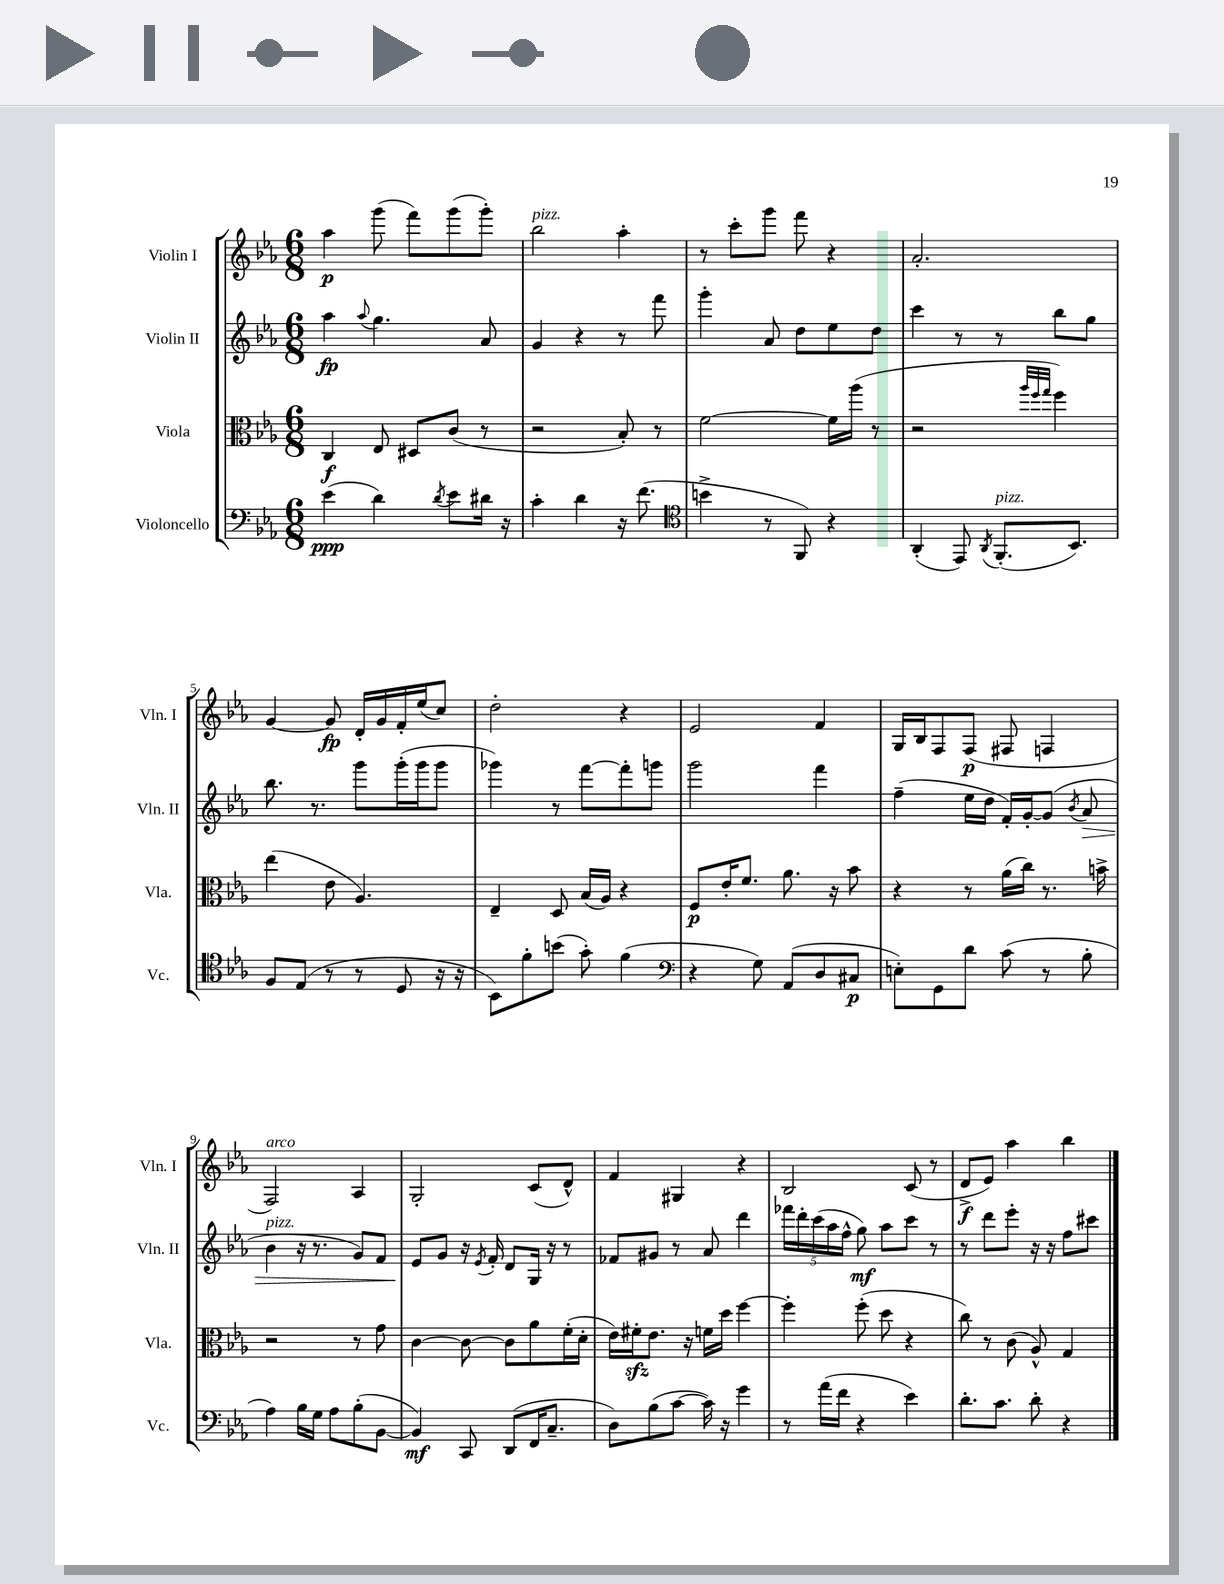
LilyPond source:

<<
\new StaffGroup <<
\new Staff = "s0" \with { instrumentName = "Violin I" shortInstrumentName = "Vln. I" } {
    \clef treble \key ees \major \numericTimeSignature \time 6/8
    \autoBeamOff aes''4\p g'''8( f'''8[) g'''8( g'''8]-.) |
    bes''2^\markup { \italic "pizz." } aes''4-. |
    r8 c'''8[-. g'''8] f'''8 r4 |
    aes'2.-. |
    g'4~ g'8\fp d'16[-. g'16 f'16-. ees''16( c''8]) |
    d''2-. r4 |
    ees'2 f'4 |
    g16[ bes16 f8 f8]\p( fis8 f4 |
    f2^\markup { \italic "arco" }) aes4 |
    g2-. c'8[( d'8]-^) |
    f'4 gis4 r4 |
    bes2 c'8( r8 |
    d'8[->\f ees'8]) aes''4 bes''4 \bar "|." |
}
\new Staff = "s1" \with { instrumentName = "Violin II" shortInstrumentName = "Vln. II" } {
    \clef treble \key ees \major \numericTimeSignature \time 6/8
    \autoBeamOff aes''4\fp \appoggiatura { aes''8 } g''4. aes'8 |
    g'4 r4 r8 f'''8 |
    g'''4-. aes'8 d''8[ ees''8 d''8] |
    c'''4 r8 r8 bes''8[ g''8] |
    bes''8. r8. g'''8[ g'''16-.( g'''16 g'''8] |
    ges'''4) r8 f'''8[~ f'''8-. g'''8] |
    g'''2 f'''4 |
    f''4--( ees''16[ d''16] f'16[-.) g'16~-. g'8]( \acciaccatura { bes'8 } aes'8\> |
    bes'4^\markup { \italic "pizz." } r16 r8. g'8[) f'8] |
    ees'8[\! g'8] r16 \acciaccatura { ees'8 } f'16-. d'8[ g16] r16 r8 |
    fes'8[ gis'8] r8 aes'8 d'''4 |
    \tuplet 5/4 { fes'''16[ d'''16-. c'''16( aes''16 f''16]-^ } g''8\mf) aes''8[ c'''8] r8 |
    r8 d'''8[ ees'''8]-. r16 r16 f''8[ cis'''8] \bar "|." |
}
\new Staff = "s2" \with { instrumentName = "Viola" shortInstrumentName = "Vla." } {
    \clef alto \key ees \major \numericTimeSignature \time 6/8
    \autoBeamOff c4\f ees8 dis8[ c'8]( r8 |
    r2 bes8-.) r8 |
    f'2~ f'16[ aes''16]( r8 |
    r2 \grace { aes''32[ f''32 g''32] } f''4) |
    ees''4( ees'8 aes4.) |
    ees4-- d8 bes16[( aes16]) r4 |
    f8[\p ees'16-. f'8.] aes'8. r16 bes'8 |
    r4 r8 aes'16[( c''16]) r8. b'16-> |
    r2 r8 g'8 |
    c'4~ c'8~ c'8[ aes'8 f'16-.( d'16]-. |
    ees'16[) fis'16-.\sfz ees'8.] r16 f'16[ d''16] f''4~ |
    f''4-. f''8-.( d''8 r4 |
    c''8) r8 c'8( aes8-^) g4 \bar "|." |
}
\new Staff = "s3" \with { instrumentName = "Violoncello" shortInstrumentName = "Vc." } {
    \clef bass \key ees \major \numericTimeSignature \time 6/8
    \autoBeamOff ees'4\ppp( d'4) \acciaccatura { d'8 } ees'8[ dis'16] r16 |
    c'4-. d'4 r16 f'8.( |
    \clef tenor b'4-> r8 f,8) r4 |
    aes,4-.( ees,8) \acciaccatura { aes,8 } f,8.[-.^\markup { \italic "pizz." }( bes,8.]) |
    f8[ ees8]( r8 r8 d8 r16 r16 |
    bes,8[) f'8-. b'8]( g'8-.) f'4( |
    \clef bass r4 g8) aes,8[( d8 cis8]\p |
    e8[-.) g,8 d'8] c'8( r8 bes8-. |
    aes4) bes16[ g16] aes8[ bes8-.( bes,8]~ |
    bes,4\mf) c,8 d,8[( f,16 c8.]-- |
    d8[) bes8( c'8]~ c'16) r16 g'4 |
    r8 aes'16[( f'16] r4 ees'4) |
    d'8.[-. c'8.] d'8-. r4 \bar "|." |
}
>>
>>
